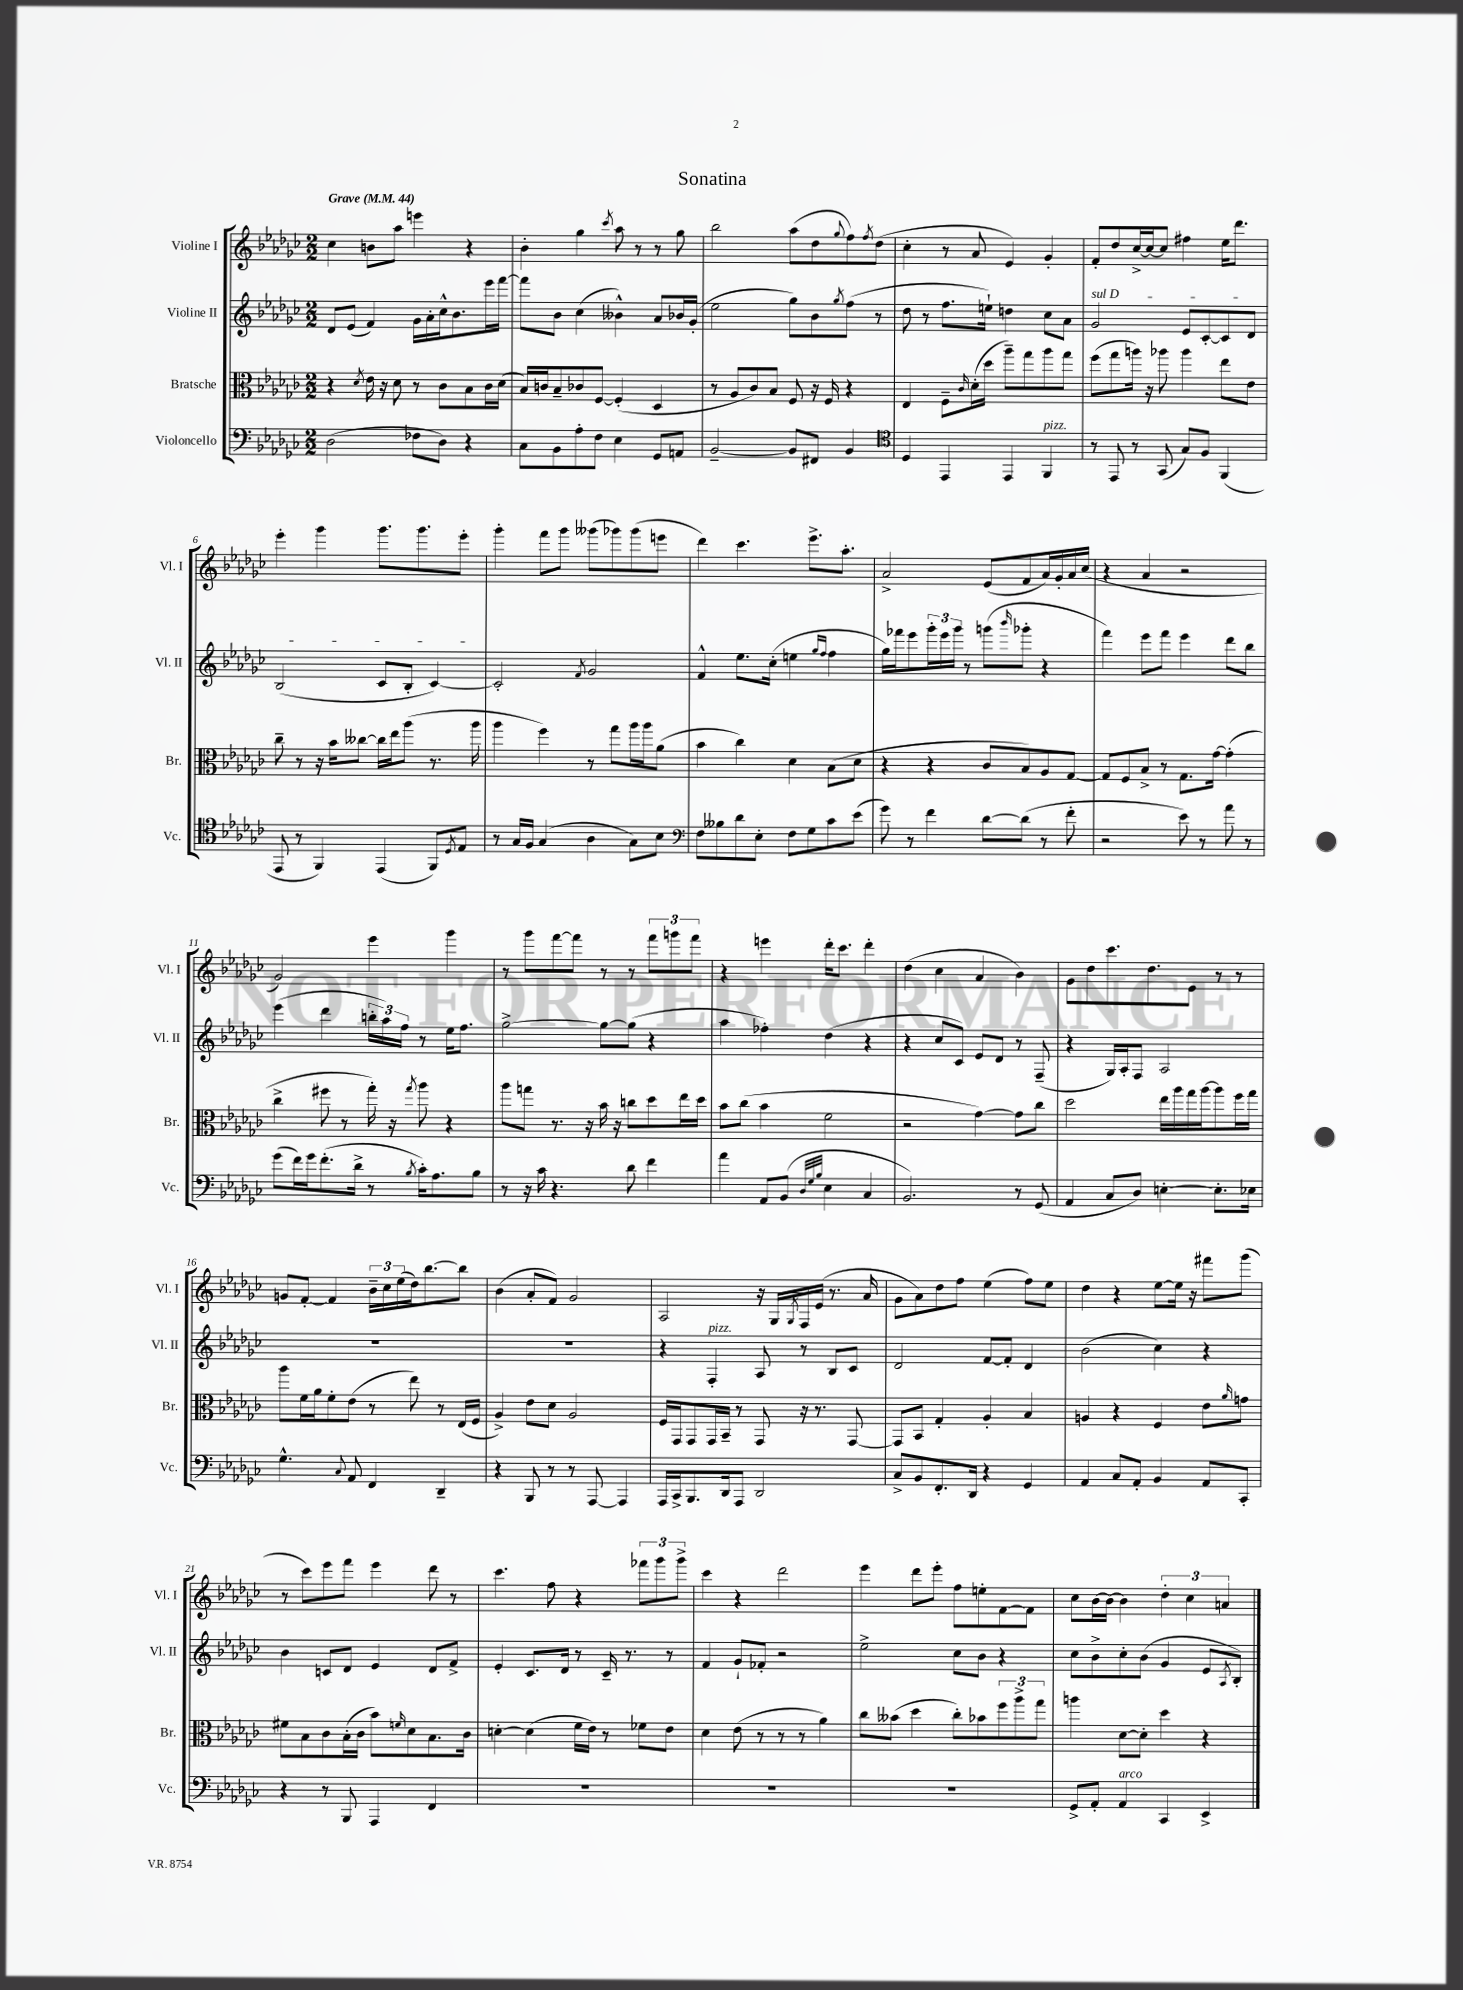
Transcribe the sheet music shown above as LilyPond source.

\header { title = "Sonatina" }
<<
\new StaffGroup <<
\new Staff = "s0" \with { instrumentName = "Violine I" shortInstrumentName = "Vl. I" } {
    \clef treble \key ges \major \numericTimeSignature \time 2/2 \tempo "Grave" 4 = 44
    ces''4 b'8 aes''8 e'''4 r4 |
    bes'4-. ges''4 \acciaccatura { ces'''8 } aes''8 r8 r8 ges''8 |
    bes''2 aes''8( des''8 \appoggiatura { ges''8 } f''8) \acciaccatura { f''8 } des''8( |
    ces''4-. r8 aes'8 ees'4) ges'4-. |
    f'8-. des''8 ces''16~-> ces''16~ ces''8 fis''4 ees''16 des'''8. |
    ees'''4-. ges'''4 ges'''8. ges'''8. ees'''8-. |
    ges'''4-. f'''8 ges'''8 geses'''8( ges'''8) ges'''8( e'''8 |
    des'''4) ces'''4. ees'''8.-> aes''8.-. |
    aes'2-> ees'8( f'8 aes'16) ges'16-. aes'16 ces''16( |
    r4 aes'4 r2 |
    ges'2) ees'''4 ges'''4 |
    r8 ges'''8 f'''8~ f'''8 r8 r8 \tuplet 3/2 { f'''8 g'''8 f'''8 } |
    r4 e'''4 des'''16-. ces'''8. des'''4-. |
    des''4( ces''4 aes'4 bes'4) |
    ges'8 des''8 ces'''8. des''8. ees'8 r8 r8 |
    g'8 f'8~-. f'4 \tuplet 3/2 { bes'16-- ces''16 ees''16( } des''16) bes''8.~ bes''8 |
    bes'4( aes'8-. f'8) ges'2 |
    aes2 r16 ges16 \acciaccatura { ges8 } f16 ees'16( r8. aes'16 |
    ges'8 aes'8) des''8 f''8 ees''4( f''8) ees''8 |
    des''4 r4 ees''8~ ees''16 r16 fis'''8 ges'''8( |
    r8 ces'''8) ees'''8 f'''8 ees'''4 des'''8 r8 |
    ces'''4. f''8 r4 \tuplet 3/2 { fes'''8 ges'''8 ges'''8-> } |
    ces'''4 r4 des'''2 |
    ees'''4 des'''8 ees'''8-. f''8 e''8-. f'8~ f'8 |
    ces''8 bes'16~ bes'16~ bes'4 \tuplet 3/2 { des''4-. ces''4 a'4 } \bar "|." |
}
\new Staff = "s1" \with { instrumentName = "Violine II" shortInstrumentName = "Vl. II" } {
    \clef treble \key ges \major \numericTimeSignature \time 2/2
    des'8 ees'8( f'4) ges'16 aes'16-. ces''16-^ bes'8. ees'''16 f'''16~ |
    f'''8 bes'8 ces''4( beses'4-^) aes'8 bes'16 ges'16-.( |
    ees''2 ges''8) bes'8 \acciaccatura { ges''8 } f''8( r8 |
    des''8 r8 f''8. e''16-!) d''4 ces''8 aes'8 |
    \once \override TextSpanner.bound-details.left.text = \markup { \italic "sul D" } ges'2\startTextSpan ees'8 ces'8~-. ces'8 des'8 |
    bes2( ces'8 bes8-. ces'4~\stopTextSpan) |
    ces'2-. \acciaccatura { f'8 } ges'2 |
    f'4-^ ees''8. ces''16-.( e''4 \grace { ges''16 f''16 } f''4 |
    ges''16) fes'''16 ees'''8 \tuplet 3/2 { ges'''16-. ees'''16 ges'''16 } r8 g'''8( \grace { bes'''16 } ges'''8-. r4 |
    f'''4) ees'''8 f'''8 ees'''4 des'''8 bes''8 |
    ees'''4( des'''4 \tuplet 3/2 { b''16-. aes''16) f''16 } r8 ees''16 f''8. |
    ges''2~-> ges''8~ ges''8( r4 |
    aes''4 fes''4-.) des''4( r4 |
    r4 ces''8 ces'8) ees'8 des'8 r8 f8--( |
    r4 ges16) aes16-. f8 aes2 |
    R1 |
    R1 |
    r4 f4-.^\markup { \italic "pizz." } aes8 r8 bes8 ces'8 |
    des'2 f'8~ f'8-. des'4 |
    bes'2( ces''4) r4 |
    bes'4 c'8 des'8 ees'4 des'8 f'8-> |
    ees'4-. ces'8. des'16 r8 ces'16-- r8. r8 |
    f'4 ges'8-! fes'8-. r2 |
    ees''2-> ces''8 bes'8 r4 |
    ces''8 bes'8-> ces''8-. bes'8( ges'4 ees'8 \acciaccatura { aes8 } bes8-.) \bar "|." |
}
\new Staff = "s2" \with { instrumentName = "Bratsche" shortInstrumentName = "Br." } {
    \clef alto \key ges \major \numericTimeSignature \time 2/2
    r4 \acciaccatura { des'8 } ees'16 r16 des'8 r8 ces'8 bes8 ces'16 des'16( |
    bes16) c'16 bes8-- ces'8 f8~ f4-.( des4 |
    r8 aes8 ces'8) bes8 f8 r16 f16 r4 |
    ees4 f8-- \grace { ces'16 } des'16-.( des''16 aes''8--) ges''8 aes''8 ges''8 |
    f''8( ges''8 a''16) r16 aes''8 aes''4 ees''8 ees'8 |
    ces''8-- r8 r16 bes'16 ceses''8~ ceses''16 ees''16 aes''8( r8. aes''16 |
    aes''4 f''4) r8 ges''8 aes''16 aes''16 aes'8( |
    bes'4 ces''4) des'4 bes8( des'8 |
    r4 r4 ces'8 bes8) aes8 ges8~ |
    ges8 f8 bes8-> r8 ges8. ges'16~ ges'4-.( |
    ces''4-> fis''8 r8 ges''16-.) r16 \acciaccatura { ges''8 } aes''8 r4 |
    aes''8 g''8 r8. r16 bes'16 r16 c''8 des''8 ees''16 des''16 |
    bes'8 ces''8( bes'4 f'2 |
    r2 ges'4~) ges'8 ces''8 |
    des''2 ees''16 aes''16 ges''16 aes''16~ aes''8 f''16 ges''16 |
    aes''8 f'16 aes'16 f'8-. ees'8( r8 ees''8) r8 ees16( f16 |
    aes4->) ees'8 des'8 aes2 |
    f16 ges,16 ges,8 ges,16 bes,16-- r8 ges,8 r16 r8. ges,8~ |
    ges,8 bes,8 ges4-. aes4-. bes4 |
    a4 r4 f4 ees'8 \grace { aes'16 } g'8 |
    fis'8 bes8 ces'8 bes16-.( ces'16 bes'8) \grace { f'16 } des'8 bes8. ces'16 |
    d'4~-. d'4( f'16 ees'16) r8 fes'8 ees'8 |
    des'4 ees'8( r8 r8 r8 aes'4) |
    ces''8 beses'8( des''4 ces''8-.) bes'8 \tuplet 3/2 { f''8 aes''8-> ges''8 } |
    a''4 des'8~ des'8-. des''4 r4 \bar "|." |
}
\new Staff = "s3" \with { instrumentName = "Violoncello" shortInstrumentName = "Vc." } {
    \clef bass \key ges \major \numericTimeSignature \time 2/2
    des2( fes8 des8) r4 |
    ces8 bes,8 aes8-. f8 ees4 ges,8 a,8 |
    bes,2~-- bes,8 fis,8 bes,4 |
    \clef tenor des4 ees,4 ees,4 f,4^\markup { \italic "pizz." } |
    r8 ees,8 r8 ges,8( ges8) f8 f,4( |
    ees,8 r8 f,4) ees,4( f,8) \acciaccatura { des8 } ees8 |
    r8 ges16 f16 ges4( aes4 ges8) bes8 |
    \clef bass f8 beses8 des'8 ees8-. f8 ges8 ces'8 ees'8( |
    ges'8) r8 f'4 des'8~ des'8( r8 f'8-. |
    r2 ees'8) r8 aes'8 r8 |
    ges'8( f'16) ges'16 f'8.-.( des'16-> r8 \acciaccatura { bes8 } ces'16-.) aes8. bes8 |
    r8 r16 ces'16 r4. des'8 f'4 |
    aes'4 aes,8 bes,8( \grace { des32 ges32 bes32 } ees4 ces4 |
    bes,2.) r8 ges,8( |
    aes,4 ces8 des8) e4~-. e8.-. ees16 |
    ges4.-^ \appoggiatura { ces8 } aes,8 f,4 des,4-- |
    r4 bes,,8 r8 r8 aes,,8~ aes,,4 |
    aes,,16 ces,16-> bes,,8. des,16 aes,,8 des,2 |
    ces8-> bes,8 f,8.-. des,16 r4 ges,4 |
    aes,4 ces8 aes,8-. bes,4 aes,8 ces,8-. |
    r4 r8 bes,,8 aes,,4 f,4 |
    R1 |
    R1 |
    R1 |
    ges,8-> aes,8-. aes,4^\markup { \italic "arco" } ces,4 ees,4-> \bar "|." |
}
>>
>>
